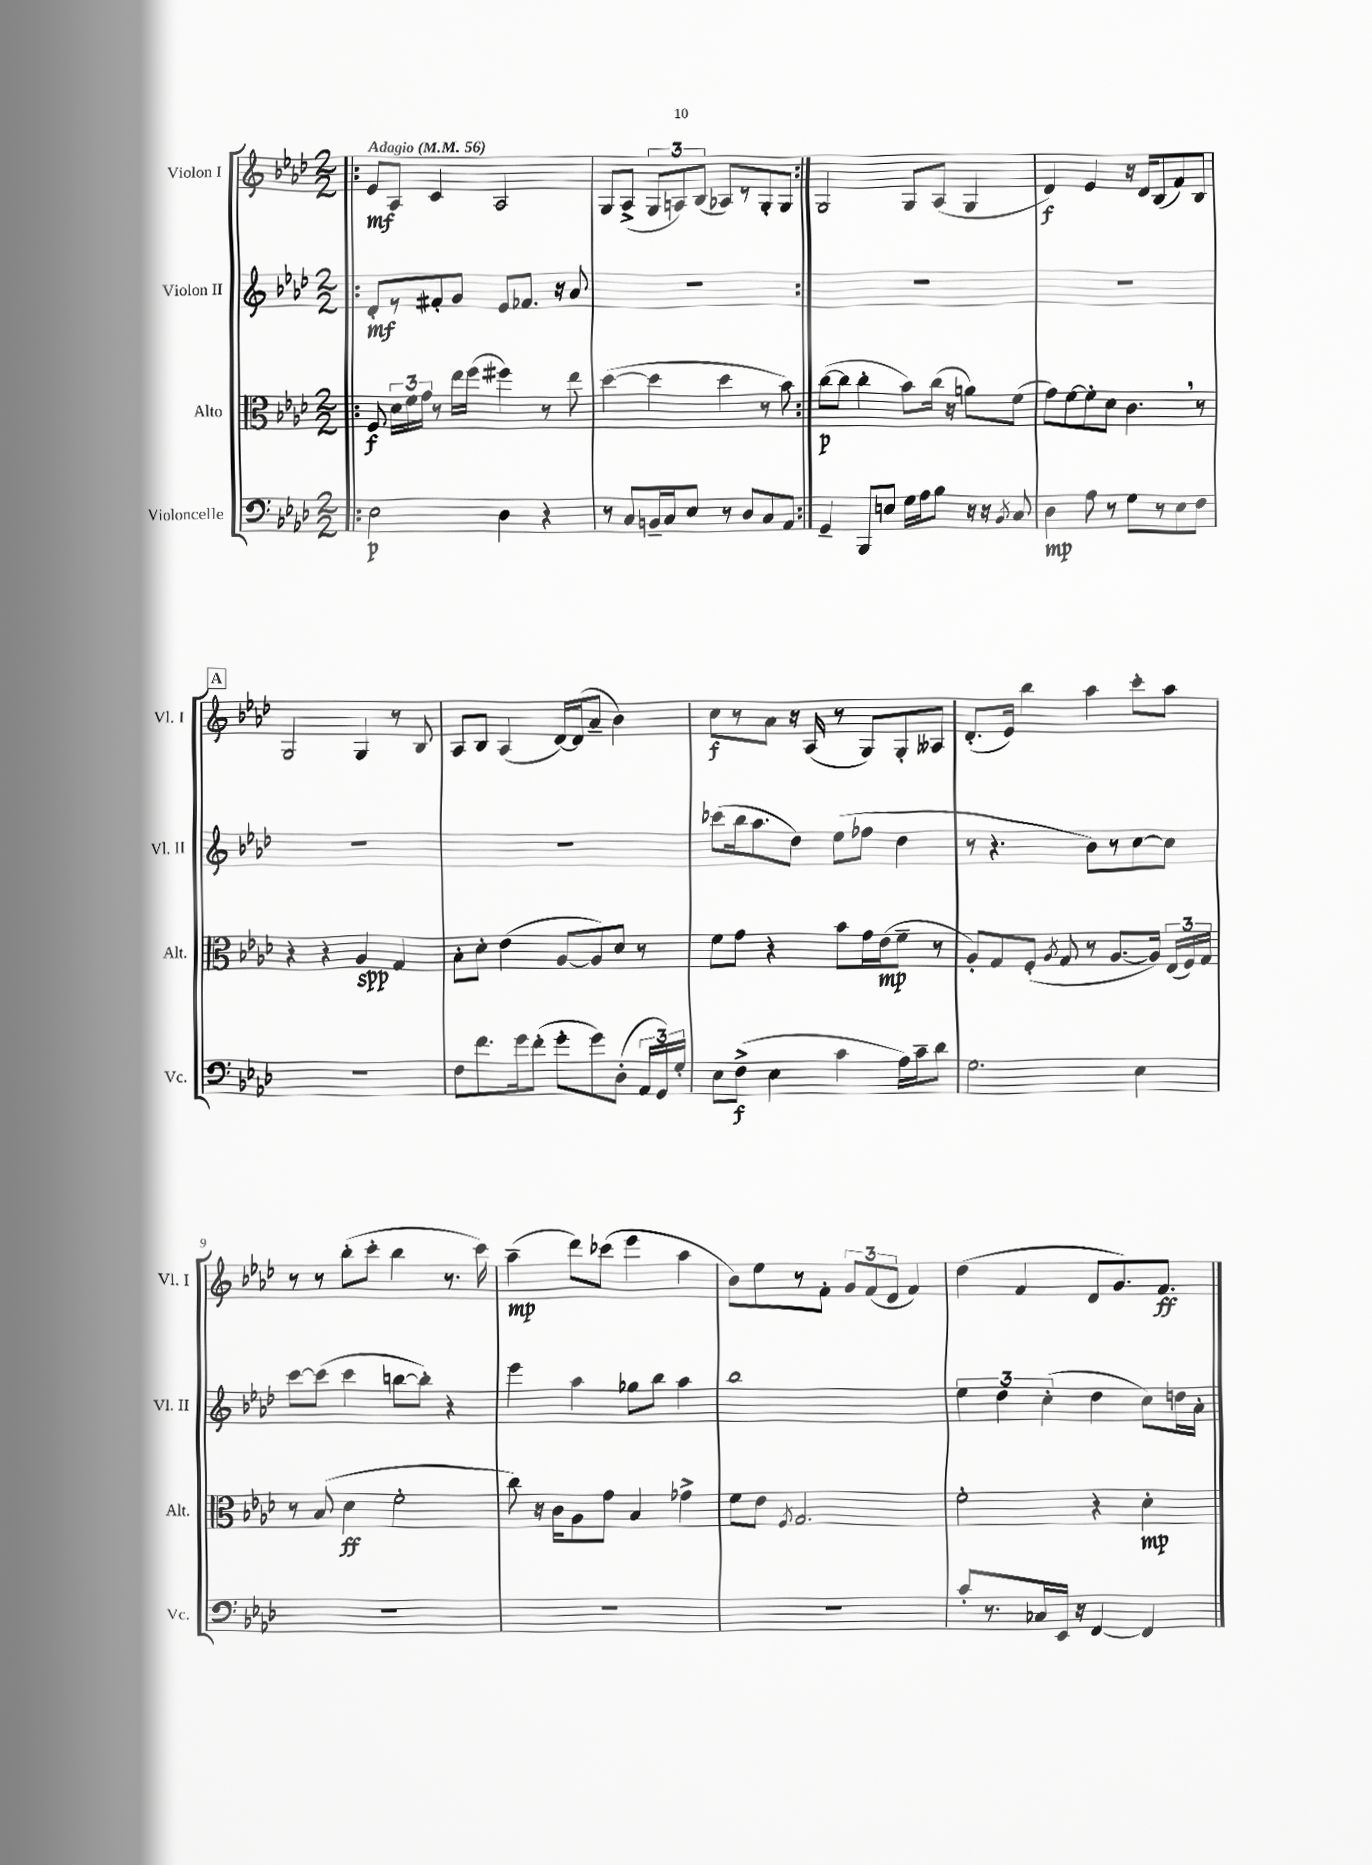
<<
\new StaffGroup <<
\new Staff = "s0" \with { instrumentName = "Violon I" shortInstrumentName = "Vl. I" } {
    \clef treble \key aes \major \numericTimeSignature \time 2/2 \tempo "Adagio" 4 = 56
    \autoBeamOff \repeat volta 2 { \bar ".|:" ees'8[\mf aes8] c'4 aes2 |
    g8[ aes8]->( \tuplet 3/2 { g8[ a8) bes8]( } aes8[) r8 g8-. g8] | }
    g2 g8[ aes8]( g4 |
    des'4\f) ees'4 r16 des'16[ bes8( f'8) bes8] |
    \mark \markup { \box "A" } g2 g4 r8 bes8 |
    aes8[ bes8] aes4( des'16[~) des'16( aes'8]-- bes'4) |
    c''8[\f r8 aes'8] r16 aes16( r8 g8[) g8-. aeses8] |
    des'8.[-.( ees'16]) bes''4 aes''4 c'''8[-. aes''8] |
    r8 r8 bes''8[-.( c'''8]-. bes''4 r8. c'''16) |
    aes''4--\mp( des'''8[) ces'''8]( ees'''4 aes''4 |
    bes'8[) ees''8 r8 f'8]-. \tuplet 3/2 { g'8[ f'8( des'8] } f'4) |
    des''4( f'4 des'8[ g'8.) f'8.]\ff \bar "|." |
}
\new Staff = "s1" \with { instrumentName = "Violon II" shortInstrumentName = "Vl. II" } {
    \clef treble \key aes \major \numericTimeSignature \time 2/2
    \autoBeamOff \repeat volta 2 { \bar ".|:" des'8[-.\mf r8 fis'8-. g'8] ees'8[ fes'8.] r16 aes'8 |
    R1 | }
    R1 |
    R1 |
    \mark \markup { \box "A" } R1 |
    r1 |
    ces'''8[( bes''16 aes''8. des''8]) ees''8[( fes''8] des''4 |
    r8 r4. bes'8[) r8 c''8~ c''8] |
    c'''8[~ c'''8]( c'''4 b''8[~ b''8]-.) r4 |
    ees'''4 aes''4 ges''8[ bes''8] aes''4 |
    bes''1 |
    \tuplet 3/2 { ees''4 des''4 c''4-.( } des''4 c''8[) d''16 aes'16]-. \bar "|." |
}
\new Staff = "s2" \with { instrumentName = "Alto" shortInstrumentName = "Alt." } {
    \clef alto \key aes \major \numericTimeSignature \time 2/2
    \autoBeamOff \repeat volta 2 { \bar ".|:" f8\f \tuplet 3/2 { des'16[ f'16 g'16] } r8 ees''16[ f''16]( fis''4) r8 ees''8 |
    des''4~( des''4 des''4 r8 bes'8) | }
    c''8[~\p( c''8] c''4-. bes'8[) c''16]( r16 a'8[) f'8]( |
    g'8[) f'8~ f'8-. des'8] c'4. \breathe r8 |
    \mark \markup { \box "A" } r4 r4 aes4\spp g4 |
    bes8[-. des'8]-. ees'4( aes8[~ aes8) des'8] r8 |
    f'8[ g'8] r4 bes'8[ g'16 ees'16\mp( f'8]-- r8 |
    aes8[-.) g8 f8]-.( \acciaccatura { aes8 } g8 r8 aes8.[~ aes16]) \tuplet 3/2 { ees16[( f16) g16] } |
    r8 bes8( des'4\ff f'2-. |
    c''8) r16 c'16[ aes8 g'8] bes4 ges'4-> |
    f'8[ ees'8] \acciaccatura { f8 } g2. |
    f'2-. r4 des'4-.\mp \bar "|." |
}
\new Staff = "s3" \with { instrumentName = "Violoncelle" shortInstrumentName = "Vc." } {
    \clef bass \key aes \major \numericTimeSignature \time 2/2
    \autoBeamOff \repeat volta 2 { \bar ".|:" ees2\p des4 r4 |
    r8 c8[ b,16-- c16 ees8] r8 des8[ c8 aes,8] | }
    g,4-- bes,,8[ e8] g16[ aes16 bes8] r16 r16 \acciaccatura { bes,8 } c8 |
    des4\mp aes8 r8 g8[ r8 ees8 f8] |
    \mark \markup { \box "A" } R1 |
    f8[ f'8. g'16 f'8]-.( g'8[-. g'8) des8]-.( \tuplet 3/2 { aes,16[ g,16) g16]-. } |
    ees8[ f8]->\f( ees4 c'4 aes16[) c'16-- des'8] |
    g2. ees4 |
    R1 |
    R1 |
    R1 |
    c'8[-. r8. ces16 ees,16] r16 f,4~ f,4 \bar "|." |
}
>>
>>
